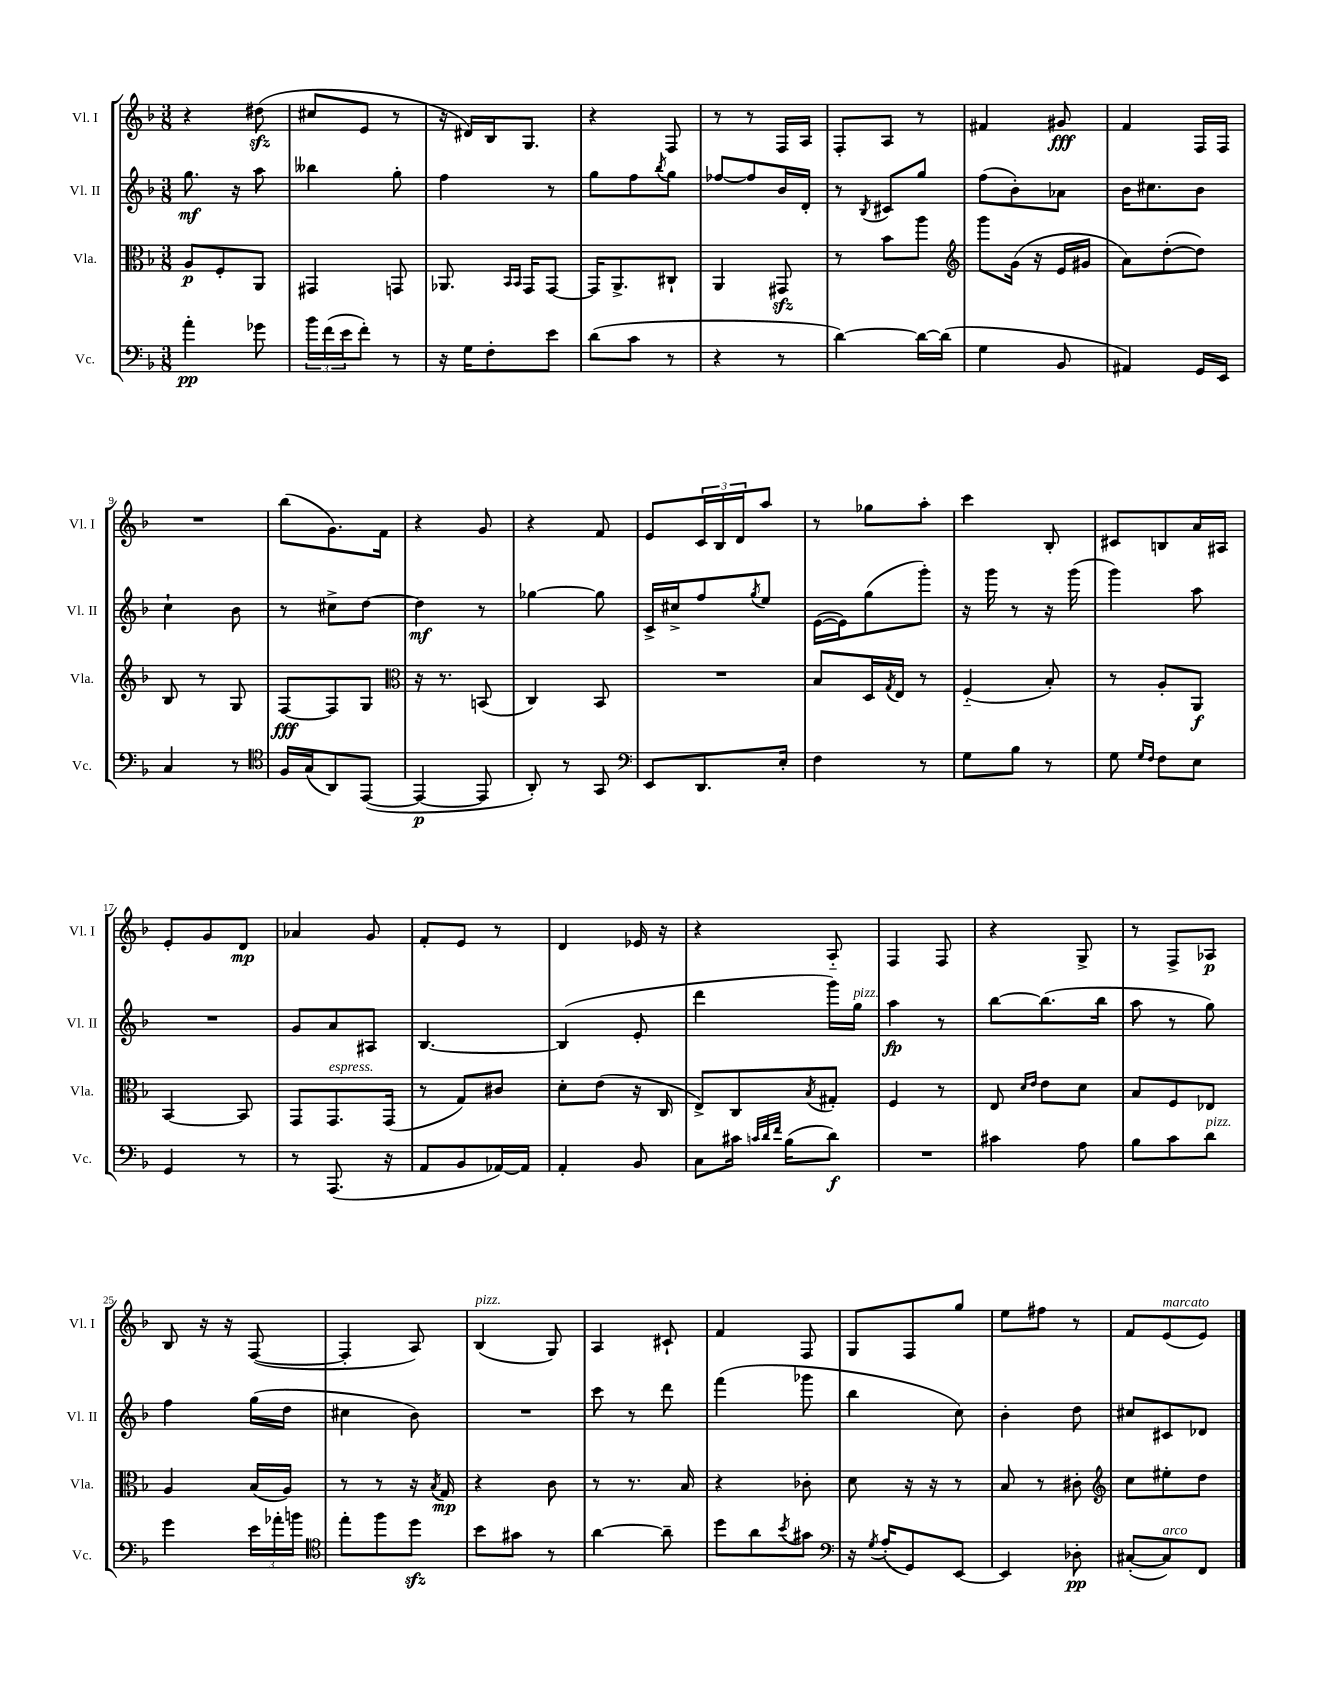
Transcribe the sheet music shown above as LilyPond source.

<<
\new StaffGroup <<
\new Staff = "s0" \with { instrumentName = "Vl. I" shortInstrumentName = "Vl. I" } {
    \clef treble \key f \major \numericTimeSignature \time 3/8
    r4 dis''8\sfz( |
    cis''8 e'8 r8 |
    r16 dis'16) bes16 g8. |
    r4 f8 |
    r8 r8 f16 a16 |
    f8-. a8 r8 |
    fis'4 gis'8\fff |
    f'4 f16 f16 |
    R4. |
    bes''8( g'8.) f'16 |
    r4 g'8 |
    r4 f'8 |
    e'8 \tuplet 3/2 { c'16 bes16 d'16 } a''8 |
    r8 ges''8 a''8-. |
    c'''4 bes8-. |
    cis'8 b8 a'16 ais16 |
    e'8-. g'8 d'8\mp |
    aes'4 g'8 |
    f'8-. e'8 r8 |
    d'4 ees'16 r16 |
    r4 a8-_ |
    f4 f8 |
    r4 g8-> |
    r8 f8-> aes8\p |
    bes8 r16 r16 f8~( |
    f4-. a8) |
    bes4^\markup { \italic "pizz." }( g8) |
    a4 cis'8-! |
    f'4 f8 |
    g8 f8 g''8 |
    e''8 fis''8 r8 |
    f'8 e'8^\markup { \italic "marcato" }( e'8) \bar "|." |
}
\new Staff = "s1" \with { instrumentName = "Vl. II" shortInstrumentName = "Vl. II" } {
    \clef treble \key f \major \numericTimeSignature \time 3/8
    g''8.\mf r16 a''8 |
    beses''4 g''8-. |
    f''4 r8 |
    g''8 f''8 \acciaccatura { bes''8 } g''8 |
    fes''8~ fes''8 bes'16 d'16-. |
    r8 \acciaccatura { bes8 } cis'8 g''8 |
    f''8( bes'8-.) aes'8 |
    bes'16 cis''8. bes'8 |
    c''4-! bes'8 |
    r8 cis''8-> d''8~ |
    d''4\mf r8 |
    ges''4~ ges''8 |
    c'16-> cis''16-> f''8 \acciaccatura { g''8 } e''8 |
    e'16~( e'16) g''8( g'''8-.) |
    r16 g'''16 r8 r16 g'''16( |
    g'''4) a''8 |
    R4. |
    g'8 a'8 ais8 |
    bes4.~ |
    bes4( e'8-. |
    d'''4 g'''16) g''16^\markup { \italic "pizz." } |
    a''4\fp r8 |
    bes''8~ bes''8.( bes''16 |
    a''8 r8 g''8) |
    f''4 g''16( d''16 |
    cis''4 bes'8) |
    R4. |
    c'''8 r8 d'''8 |
    f'''4( ges'''8 |
    bes''4 c''8) |
    bes'4-. d''8 |
    cis''8 cis'8 des'8 \bar "|." |
}
\new Staff = "s2" \with { instrumentName = "Vla." shortInstrumentName = "Vla." } {
    \clef alto \key f \major \numericTimeSignature \time 3/8
    a8\p f8-. a,8 |
    gis,4 g,8 |
    aes,8. \grace { bes,16 bes,16 } g,16 g,8~ |
    g,16 a,8.-> cis8-! |
    a,4 gis,8\sfz |
    r8 bes'8 a''8 |
    \clef treble g'''8 g'16( r16 e'16 gis'16 |
    a'8) d''8~-.( d''8) |
    bes8 r8 g8 |
    f8~\fff f8 g8 |
    \clef alto r16 r8. b,8( |
    c4) bes,8 |
    R4. |
    bes8 d16 \acciaccatura { g8 } e16 r8 |
    f4-_( bes8-.) |
    r8 a8-. a,8\f |
    bes,4~ bes,8 |
    g,8 g,8.^\markup { \italic "espress." } g,16( |
    r8 g8) cis'8 |
    d'8-. e'8( r16 c16 |
    e8->) c8 \acciaccatura { bes8 } gis8-. |
    f4 r8 |
    e8 \grace { d'16 e'16 } e'8 d'8 |
    bes8 f8 ees8 |
    a4 bes16( a16) |
    r8 r8 r16 \acciaccatura { bes8 } g16\mp |
    r4 c'8 |
    r8 r8. bes16 |
    r4 ces'8-. |
    d'8 r16 r16 r8 |
    bes8 r8 cis'8-. |
    \clef treble c''8 eis''8-. d''8 \bar "|." |
}
\new Staff = "s3" \with { instrumentName = "Vc." shortInstrumentName = "Vc." } {
    \clef bass \key f \major \numericTimeSignature \time 3/8
    a'4-.\pp ges'8 |
    \tuplet 3/2 { bes'16 f'16( e'16 } f'8-.) r8 |
    r16 g16 f8-. e'8 |
    d'8( c'8 r8 |
    r4 r8 |
    d'4~) d'16~ d'16( |
    g4 bes,8 |
    ais,4) g,16 e,16 |
    c4 r8 |
    \clef tenor f16 g16( a,8) e,8~( |
    e,4~\p e,8 |
    a,8-.) r8 g,8 |
    \clef bass e,8 d,8. e16-. |
    f4 r8 |
    g8 bes8 r8 |
    g8 \grace { g16 f16 } f8 e8 |
    g,4 r8 |
    r8 a,,8.( r16 |
    a,8 bes,8 aes,16~) aes,16 |
    a,4-. bes,8 |
    c8 cis'16 \grace { c'32 d'32 f'32 } bes16( d'8\f) |
    R4. |
    cis'4 a8 |
    bes8 c'8 d'8^\markup { \italic "pizz." } |
    g'4 \tuplet 3/2 { e'16 aes'16-. b'16 } |
    \clef tenor e''8-. f''8 d''8\sfz |
    bes'8 gis'8 r8 |
    a'4~ a'8-- |
    d''8 a'8 \acciaccatura { bes'8 } gis'8 |
    \clef bass r16 \acciaccatura { g8 } a16-.( g,8) e,8~ |
    e,4 des8-.\pp |
    cis8~-.( cis8^\markup { \italic "arco" }) f,8 \bar "|." |
}
>>
>>
